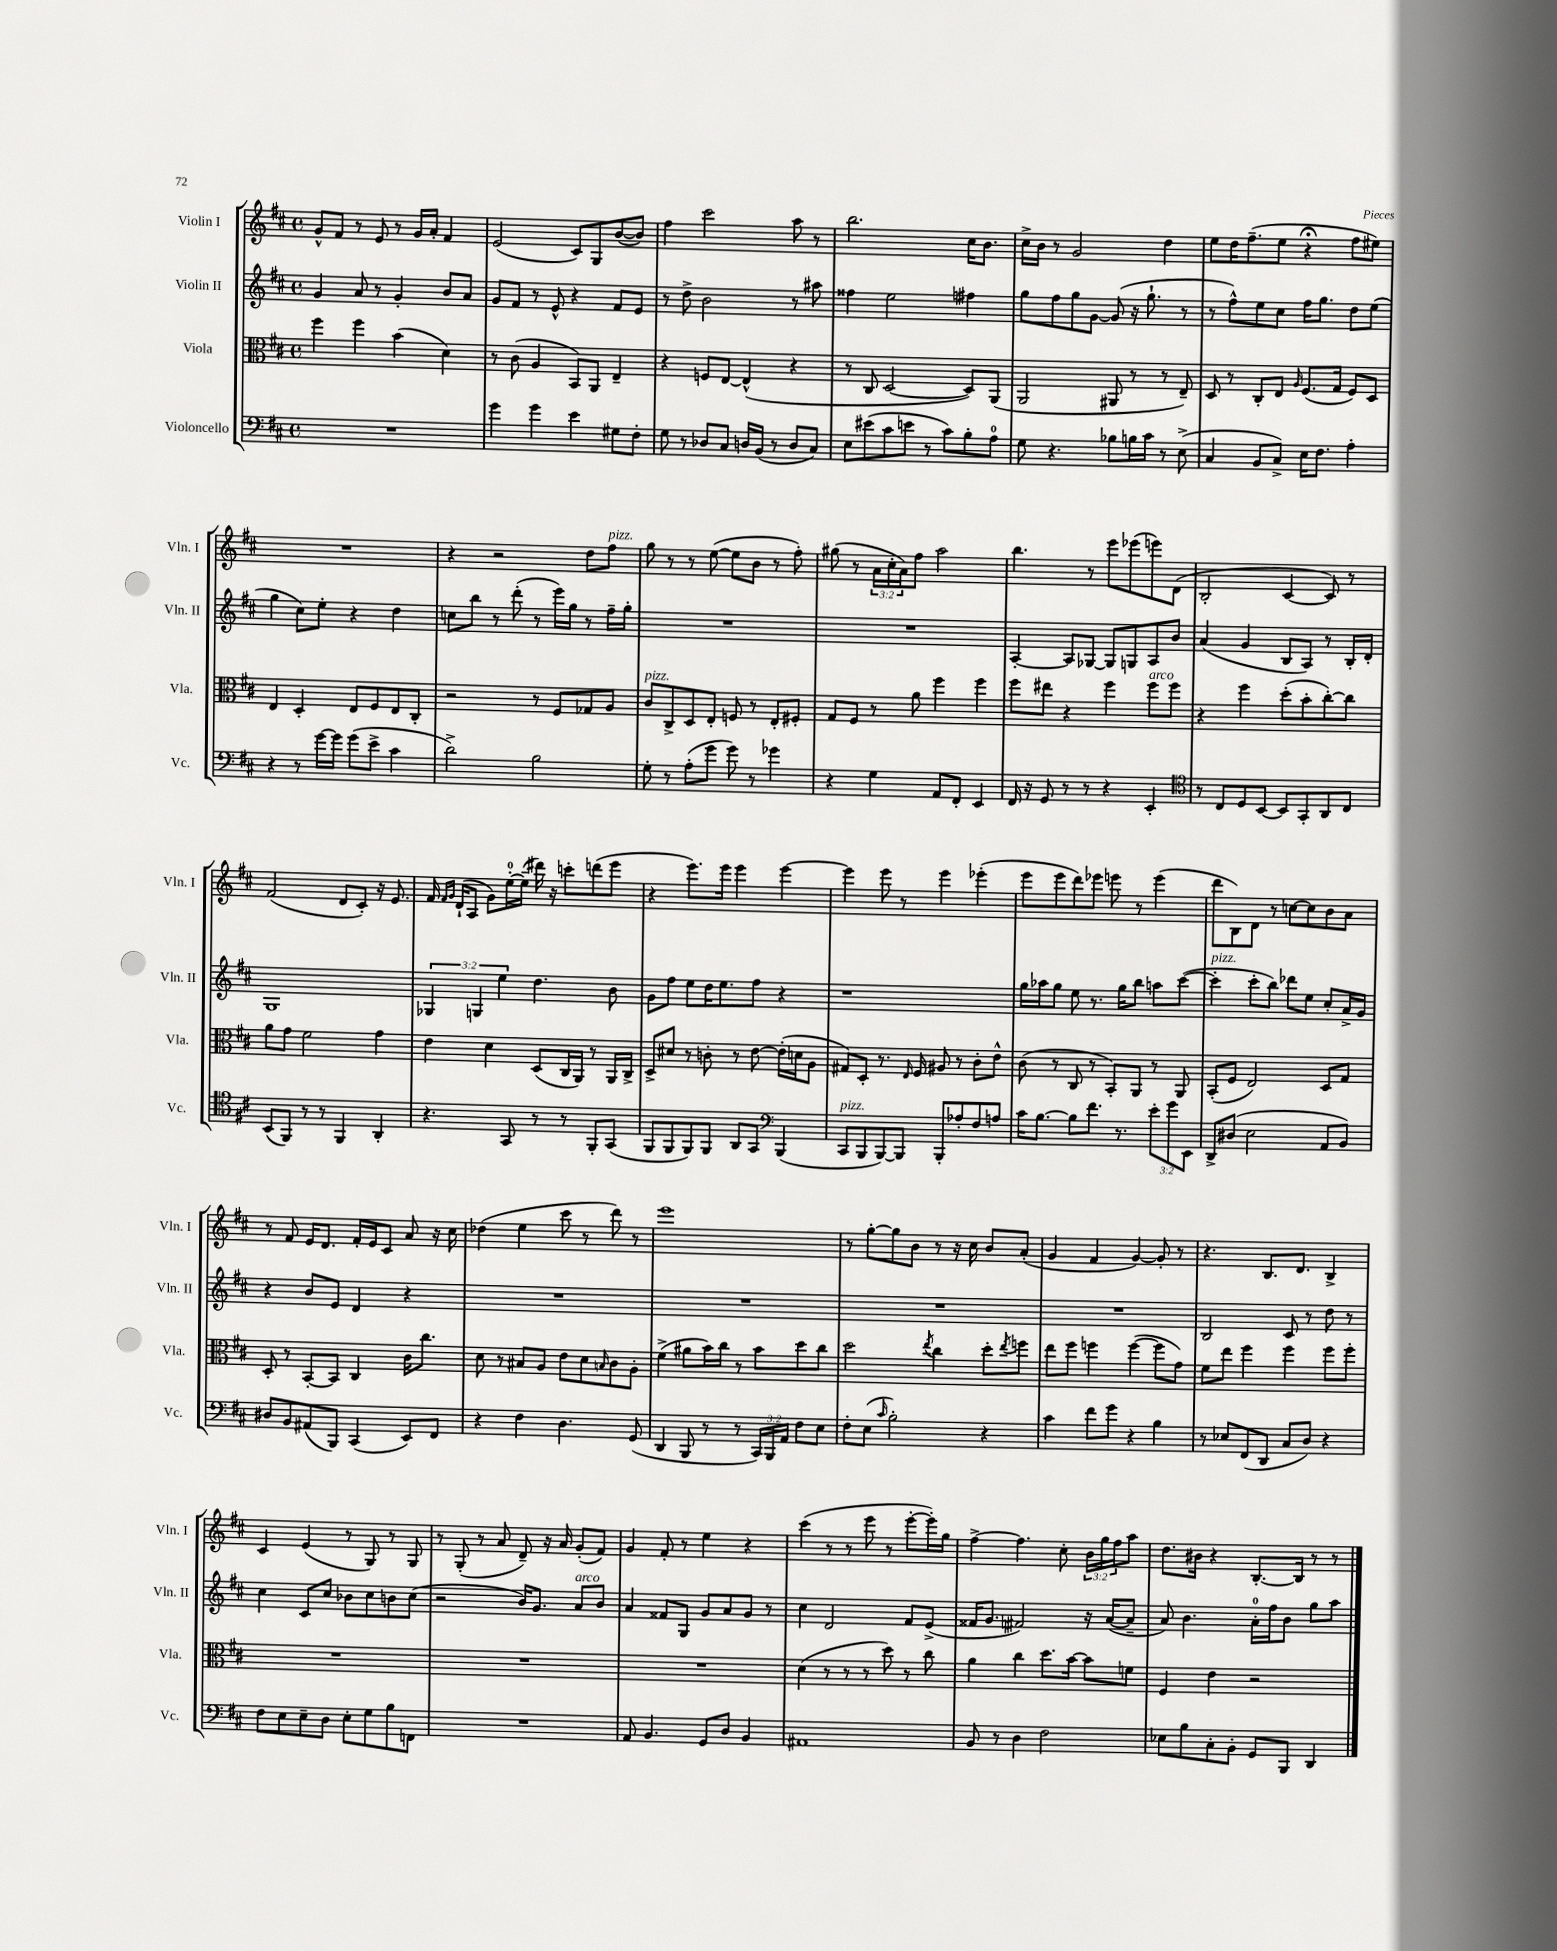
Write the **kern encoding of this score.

**kern	**kern	**kern	**kern
*staff4	*staff3	*staff2	*staff1
*clefF4	*clefC3	*clefG2	*clefG2
*k[f#c#]	*k[f#c#]	*k[f#c#]	*k[f#c#]
*M4/4	*M4/4	*M4/4	*M4/4
*met(c)	*met(c)	*met(c)	*met(c)
1r	4ff#	4g	8g^^
.	.	.	8f#
.	4ff#	8a	8r
.	.	8r	8e
.	(4b	4g'	8r
.	.	.	16g
.	.	.	16a'
.	4d)	8b	4f#
.	.	8a	.
=	=	=	=
4g	8r	8g	(2e
.	(8c#	8f#	.
4g	4A	8r	.
.	.	8e^^	.
4e	8BB)	4r	8c#)
.	8AA	.	8G
8G#	4E~	8f#	([8b
8F#'	.	8e	8b])
=	=	=	=
8G	4r	8r	4ff#
8r	.	8dd^	.
8D-	8F	2b	2ccc#
8C#	[8E	.	.
16D	(4E^^]	.	.
(16BB	.	.	.
8r	.	.	.
8D	4r	8r	8aa
8C#)	.	8aa#	8r
=	=	=	=
8E	8r	4ff##	2.bb
(8e#	8C#	.	.
8c#	[2D	2ee	.
8e	.	.	.
8r	.	.	.
8c#)	.	.	.
8B'	8D])	4ff#	16cc#
.	.	.	8.b
8A	(8AA	.	.
=	=	=	=
8G	2AA	8gg	16cc#^
.	.	.	16b
4.r	.	8ff#	8r
.	.	8gg	2g
.	.	[8g	.
8B-	8AA#	(8g]	.
16B	8r	16r	.
16c#	.	8.gg`	.
8r	8r	.	4dd
(8E^	8E~)	8r	.
=	=	=	=
4C#	8D	8r	8ee
.	8r	8ff#^^)	16dd
.	.	.	(8.ff#~
8BB	8C#'	8ee	.
8C#^)	8E	8cc#	8ee
.	16qqA	.	.
16E	(8.F#	16ff#	4r;
8.F#	.	8.gg	.
.	16G	.	.
4A'	8F#)	8dd	8ff#
.	8D	(8ee	8ee#)
=	=	=	=
4r	4E	4gg	1r
8r	4D'	8cc#)	.
[16g	.	8ee'	.
16g]	.	.	.
(8g	8E	4r	.
8e^	8F#	.	.
4c#	8E	4dd	.
.	8C#'	.	.
=	=	=	=
2d^)	2r	8cc	4r
.	.	8bb	.
.	.	8r	2r
.	.	(8ddd'	.
2B	8r	8r	.
.	8F#	16eee)	.
.	.	16gg	.
.	8G-	8r	8dd
.	8A	16ff#~	8ff#
.	.	16gg'	.
=	=	=	=
8G'	8c#	1r	8gg
8r	8C#^	.	8r
(8A'	8D	.	8r
8g	8E'	.	([8ee
8g)	8F	.	8ee]
8r	8r	.	8b
4g-	8E'	.	8r
.	8F#'	.	8ff#')
=	=	=	=
4r	8G	1r	(8gg#
.	8F#	.	8r
4G	8r	.	24a
.	.	.	24cc#'
.	.	.	24a)
.	8a	.	8ff#
8AA	4ff#	.	2aa
8FF#'	.	.	.
4EE	4ff#	.	.
=	=	=	=
16FF#	8ff#	[4A'	4.bb
16r	.	.	.
8GG	8ee#	.	.
8r	4r	8A]	.
8r	.	[8G-	8r
4r	4ff#	8G-]	8eee
.	.	8G	(8eee-
4EE'	8ff#	8A	8eee)
.	8ff#	8b	(8d
=	=	=	=
*clefC4	*	*	*
8r	4r	(4a	2B'
8C#	.	.	.
8D	4ff#	4g	.
[8BB	.	.	.
8BB]	(8dd'	8B	[4c#
8GG'	8b'	8A)	.
8AA	[8cc#')	8r	8c#])
8C#	8cc#]	16B'	8r
.	.	16d'	.
=	=	=	=
(8BB	8a	1G	(2f#
8FF#)	8g	.	.
8r	2f#	.	.
8r	.	.	.
4FF#	.	.	8d
.	.	.	8c#')
4AA'	4g	.	16r
.	.	.	8.e
=	=	=	=
4.r	4e	6G-	16f#
.	.	.	16qqf#
.	.	.	16qqg
.	.	.	(16d`
.	.	.	8A
.	.	6G	.
.	4d	.	8g)
.	.	6ee	.
8GG	.	.	[16ee'
.	.	.	(16ee~]
8r	(8D	4.dd	16ddd#)
.	.	.	16r
8r	16C#	.	8ccc'
.	16AA)	.	.
8FF#'	8r	.	(8ddd
(8GG	16AA	8b	8eee
.	16C#^	.	.
=	=	=	=
8FF#	8D^	8g	4r
8FF#	8d#	8ff#	.
8FF#)	8r	8ee	8.eee)
8FF#	8c'	16dd	.
.	.	8.ee	16eee
8AA	8r	.	4eee
8GG	[8e	8ff#	.
*clefF4	*	*	*
(4BBB	(16e']	4r	[4eee
.	16d	.	.
.	8A	.	.
=	=	=	=
8CC#	8G#)	1r	4eee]
8BBB	8D'	.	.
[8BBB)	8.r	.	8eee
8BBB]	.	.	8r
.	16qqE	.	.
.	16F#	.	.
8BBB'	8A#	.	4eee
8A-'	8r	.	.
8F#	8c#'	.	(4eee-'
8A	8e^^	.	.
=	=	=	=
16c#	(8c#	16gg	8eee
[8.B	.	16aa-	.
.	8r	8gg	8eee
8B]	8C#	8ee	8ddd)
8.f#	8r	8.r	8eee-
.	8BB')	.	8eee
8.r	.	16gg	.
.	8AA	8bb	8r
12e'	8r	8aa	(4eee
12g	.	.	.
.	8AA	([8ccc#	.
12EE	.	.	.
=	=	=	=
8DD^	(8BB'	4ccc#']	8ddd
(8D#	8F#	.	8B)
2E	2E)	8ccc#'	8d
.	.	8bb)	8r
.	.	8ddd-	[8cc
.	.	8ee	8cc]
8AA	8D	8cc#'	8b
8BB)	8G	16a^	8a
.	.	16g	.
=	=	=	=
8D#	8D'	4r	8r
8BB	8r	.	8f#
(8AA#	[8BB'	8b	16e
.	.	.	8.d
8BBB)	8BB]	8e	.
(4CC#	4C#	4d	16f#'
.	.	.	16e
.	.	.	8c#
8EE)	16c#	4r	8a
.	8.cc#	.	.
8FF#	.	.	16r
.	.	.	16cc#
=	=	=	=
4r	8d	1r	(4dd-
.	8r	.	.
4F#	8B#	.	4ee
.	8A	.	.
4.D	8e	.	8ccc#
.	8d	.	8r
.	16qqB	.	.
.	8c#	.	8ddd)
(8GG	8A'	.	8r
=	=	=	=
4DD	(4f#^	1r	1eee
8BBB	8a#	.	.
8r	16b)	.	.
.	16cc#	.	.
8r	8r	.	.
24CC#)	8b	.	.
24BBB	.	.	.
24AA	.	.	.
8F#	8dd	.	.
8E	8cc#	.	.
=	=	=	=
8F#'	2dd	1r	8r
(8E	.	.	[8gg'
16qqc#	.	.	.
2B')	.	.	8gg]
.	.	.	8b
.	8qee	.	.
.	4cc#	.	8r
.	.	.	16r
.	.	.	16cc#
4r	8dd'	.	8b
.	8qee	.	.
.	8ff	.	(8a'
=	=	=	=
4c#	8ee	1r	4g
.	8ff#	.	.
8f#	4ff	.	4f#
8g	.	.	.
4r	([4ff	.	[4g)
4B	8ff]	.	8g']
.	8g)	.	8r
=	=	=	=
8r	8f#	2B	4.r
8E-	8ee	.	.
(8FF#	4ff#	.	.
8DD	.	.	8.B
8C#	4ff#	8c#	.
.	.	.	8.d
8D)	.	8r	.
4r	8ff#	8dd	4B^
.	8ff#'	8r	.
=	=	=	=
8F#	1r	4cc#	4c#
8E	.	.	.
8E~	.	8c#	(4e
8D	.	8cc#	.
8E'	.	8b-	8r
8G	.	8cc#	8G)
8B	.	8b	8r
8FF	.	(8cc#	8G
=	=	=	=
1r	1r	2r	8r
.	.	.	(8G'
.	.	.	8r
.	.	.	8a
.	.	16b)	8d~)
.	.	8.g	.
.	.	.	16r
.	.	.	16a
.	.	8a	(8g'
.	.	8b	8f#)
=	=	=	=
8AA	1r	4a	4g
4.BB	.	.	.
.	.	8f##	8f#'
.	.	8G	8r
8GG	.	8g	4ee
8D	.	8a	.
4BB	.	8g	4r
.	.	8r	.
=	=	=	=
1AA#	(4d	4cc#	(4ccc#
.	8r	2d	8r
.	8r	.	8r
.	8r	.	8eee
.	8dd)	.	8r
.	8r	8f#	[8eee'
.	8cc#	(8e^	16eee'])
.	.	.	16gg
=	=	=	=
8BB	4a	16f##	[4ff#^
.	.	8.g	.
8r	.	.	.
4D	4cc#	2f#)	4.ff#]
2F#	8.dd	.	.
.	.	.	8cc#'
.	[16b	.	.
.	8b]	16r	24b
.	.	.	24gg
.	.	([16a	.
.	.	.	24ff#
.	8f	8a~]	8aa
=	=	=	=
8E-	4F#	8a)	8.dd
8B	.	4.b	.
.	.	.	16b#
8C#'	4e	.	4r
8BB'	.	.	.
8GG	2r	16a'	[8.B'
.	.	16ff#	.
8BBB	.	8b	.
.	.	.	16B]
4DD	.	8gg	8r
.	.	8aa	8r
==	==	==	==
*-	*-	*-	*-
